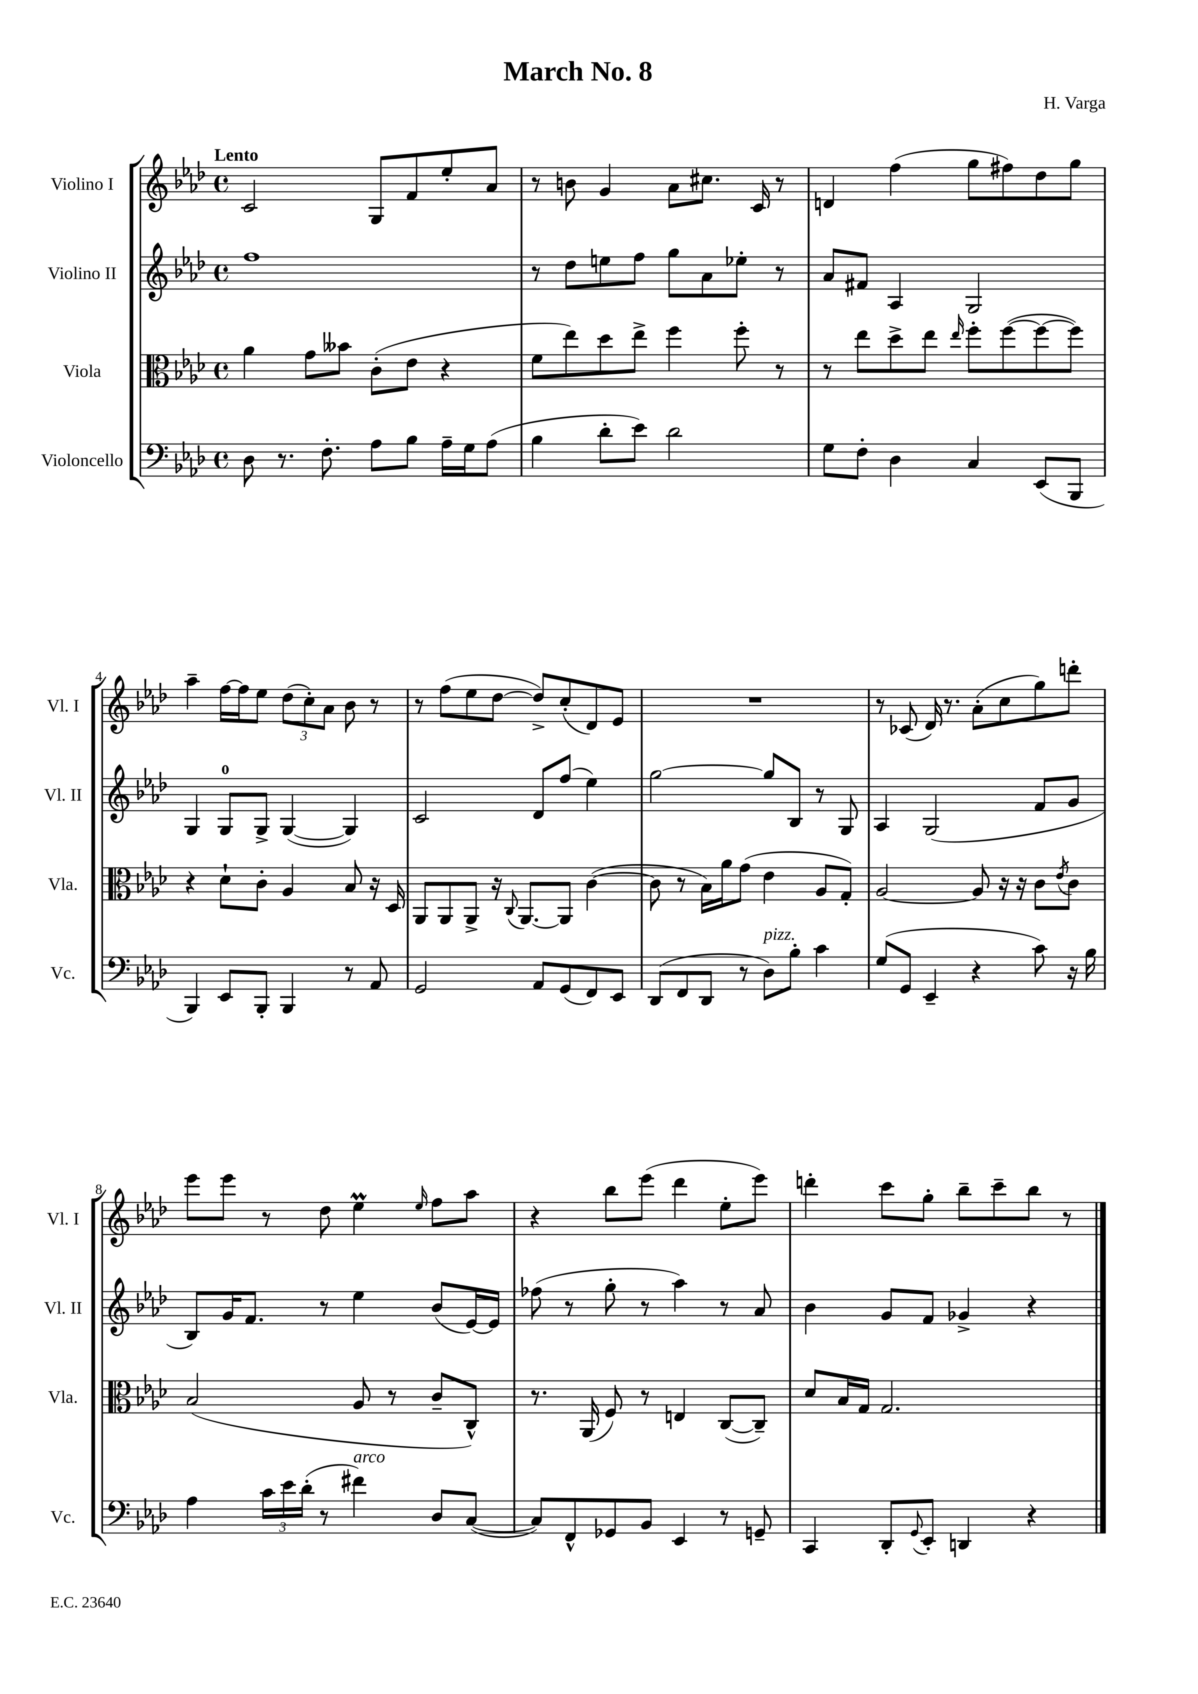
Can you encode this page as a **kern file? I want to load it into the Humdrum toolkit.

**kern	**kern	**kern	**kern
*part4	*part3	*part2	*part1
*staff4	*staff3	*staff2	*staff1
*I"Violoncello	*I"Viola	*I"Violino II	*I"Violino I
*I'Vc.	*I'Vla.	*I'Vl. II	*I'Vl. I
*clefF4	*clefC3	*clefG2	*clefG2
*k[b-e-a-d-]	*k[b-e-a-d-]	*k[b-e-a-d-]	*k[b-e-a-d-]
*M4/4	*M4/4	*M4/4	*M4/4
*met(c)	*met(c)	*met(c)	*met(c)
=1	=1	=1	=1
!	!	!	!LO:TX:a:B:t=Lento
8D-\	4a-\	1ff	2c/
8.r	.	.	.
.	8g\L	.	.
8.F'\	.	.	.
.	8b--X\J	.	.
8A-\L	(8c'\L	.	8G/L
8B-\J	8e-\J	.	8f/
16A-~\LL	4r	.	8ee-'/
16G\J	.	.	.
(8A-\J	.	.	8a-/J
=2	=2	=2	=2
4B-\	8f\L	8r	8r
.	8ee-\)	8dd-\L	8bn\
8d-'\L	8dd-\	8een\	4g/
8e-\J)	8ee-^\J	8ff\J	.
2d-\	4ff\	8gg\L	8a-\L
.	.	8a-\	8.cc#X\J
.	8ff'\	8ee-X'\J	.
.	.	.	16c/
.	8r	8r	8r
=3	=3	=3	=3
8G\L	8r	8a-/L	4dn/
8F'\J	8ee-\L	8f#X/J	.
4D-\	8dd-^\	4A-/	(4ff\
.	8ee-\J	.	.
.	16qqee-/	.	.
4C/	8ff'\L	2G/	8gg\L
.	([8ff\	.	8ff#X\)
(8EE-/L	8ff\_	.	8dd-\
8BBB-/J	8ff\J])	.	8gg\J
!!LO:LB:g=z
=4	=4	=4	=4
4BBB-/)	4r	4G/	4aa-~\
8EE-/L	8d-`\L	8G/L	[16ff\LL
.	.	.	16ff\J]
8BBB-'/J	8c'\J	8G^/J	8ee-\J
4BBB-/	4A-/	([4G/	(12dd-\L
.	.	.	12cc'\)
.	.	.	12a-\J
8r	8B-/	4G/])	8b-\
8AA-/	16r	.	8r
.	16D-/	.	.
=5	=5	=5	=5
2GG/	8AA-/L	2c/	8r
.	8AA-/	.	(8ff\L
.	8AA-^/J	.	8ee-\
.	16r	.	[8dd-\J
.	8qqC/	.	.
.	[8.AA-/L	.	.
8AA-/L	.	8d-/L	8dd-^/L])
(8GG/	8AA-/J]	(8ff/J	(8cc'/
8FF/)	([4c\	4ee-\)	8d-/)
8EE-/J	.	.	8e-/J
=6	=6	=6	=6
(8DD-/L	8c\]	[2gg\	1r
8FF/	8r	.	.
8DD-/J	16B-\LL)	.	.
.	16a-\J	.	.
8r	(8g\J	.	.
!LO:TX:a:i:t=pizz.	!	!	!
8D-\L)	4e-\	8gg/L]	.
8B-'\J	.	8B-/J	.
4c\	8A-/L	8r	.
.	8G'/J)	8G/	.
=7	=7	=7	=7
(8G/L	[2A-/	4A-/	8r
8GG/J	.	.	(8c-X/
4EE-~/	.	(2G/	16d-/)
.	.	.	8.r
4r	8A-/]	.	(8a-'\L
.	16r	.	8cc\
.	16r	.	.
8c\)	8c\L	8f/L	8gg\)
.	8qe-/	.	.
16r	8c\J	8g/J	8dddn'\J
16B-\	.	.	.
!!LO:LB:g=z
=8	=8	=8	=8
4A-\	(2B-/	8B-/L)	8eee-\L
.	.	16g/K	8eee-\J
.	.	8.f/J	.
24c\LL	.	.	8r
24e-\	.	.	.
(24d-'\JJ	.	.	.
8r	.	8r	8dd-\
!LO:TX:a:i:t=arco	!	!	!
4f#X\)	8A-/	4ee-\	4ee-M\
.	8r	.	.
.	.	.	16qqee-/
8D-/L	8c~/L	(8b-/L	8ff\L
([8C/J	8C^^/J)	[16e-/L)	8aa-\J
.	.	16e-/JJ]	.
=9	=9	=9	=9
8C/L])	8.r	(8ff-X\	4r
8FF^^/	.	8r	.
.	(16AA-/	.	.
8GG-X/	8F/)	8gg'\	8bb-\L
8BB-/J	8r	8r	(8eee-\J
4EE-/	4En/	4aa-\)	4ddd-\
8r	([8C/L	8r	8ee-'\L
8GGn~/	8C~/J])	8a-/	8eee-\J)
=10	=10	=10	=10
4CC/	8d-/L	4b-\	4dddn'\
.	16B-/L	.	.
.	16G/JJ	.	.
8DD-'/L	2.G/	8g/L	8ccc\L
8qqGG/	.	.	.
8EE-'/J	.	8f/J	8gg'\J
4DDn/	.	4g-X^/	8bb-~\L
.	.	.	8ccc~\
4r	.	4r	8bb-\J
.	.	.	8r
==	==	==	==
*-	*-	*-	*-
